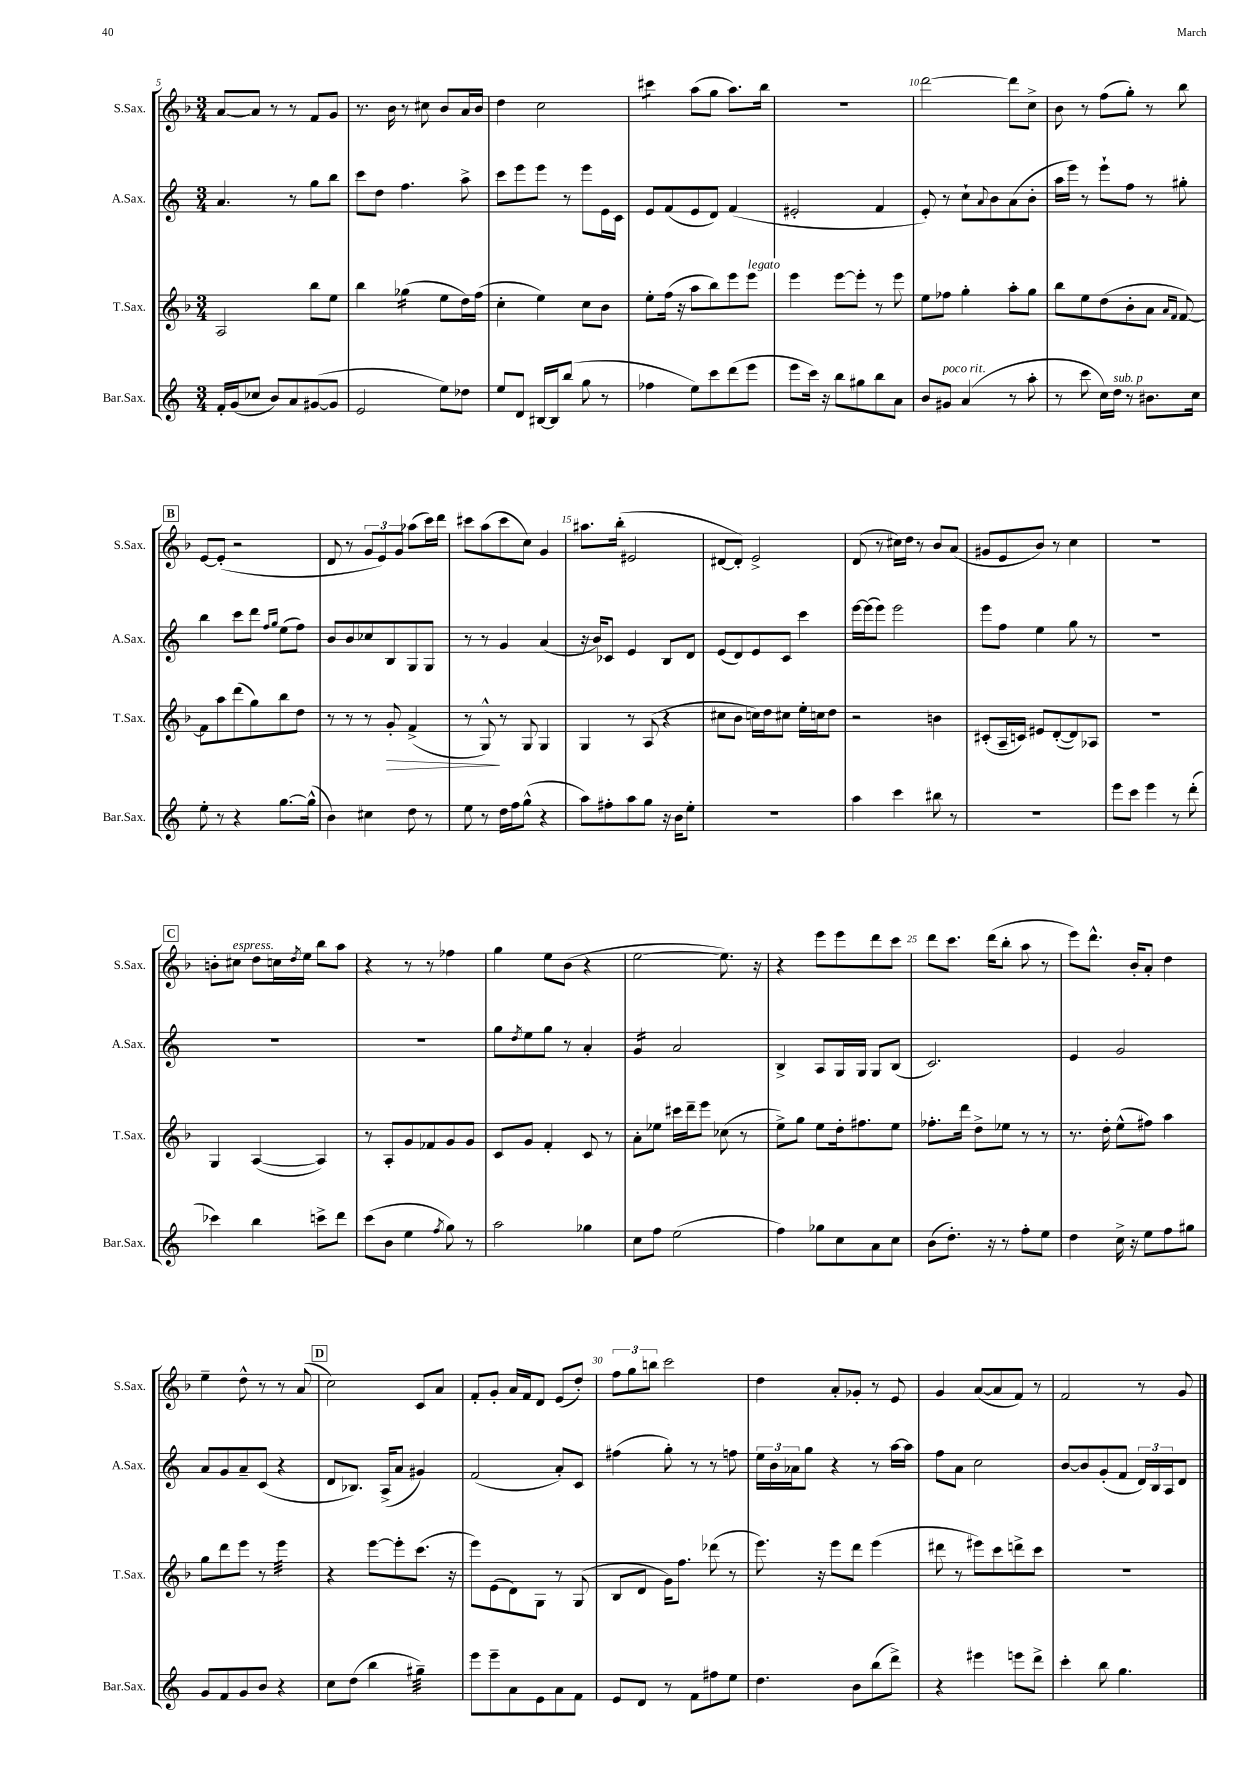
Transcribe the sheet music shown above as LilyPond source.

<<
\new StaffGroup <<
\new Staff = "s0" \with { instrumentName = "S.Sax." shortInstrumentName = "S.Sax." } {
    \clef treble \key f \major \numericTimeSignature \time 3/4
    a'8~ a'8 r8 r8 f'8 g'8 |
    r8. bes'16 r8 cis''8 bes'8 a'16 bes'16 |
    d''4 c''2 |
    cis'''4:8 a''8( g''8 a''8.) bes''16 |
    R2. |
    d'''2~ d'''8 c''8-> |
    bes'8 r8 f''8( g''8-.) r8 bes''8 |
    \mark \markup { \box "B" } e'8~ e'8-.( r2 |
    d'8 r8 \tuplet 3/2 { g'8 e'8) g'8 } aes''8( c'''16) d'''16 |
    cis'''8 a''8( cis'''8 c''8) g'4 |
    ais''8. bes''16-.( eis'2 |
    dis'8~ dis'8-.) e'2-> |
    d'8( r8 cis''16) d''16 r8 bes'8 a'8( |
    gis'8 e'8 bes'8) r8 c''4 |
    R2. |
    \mark \markup { \box "C" } b'8-. cis''8^\markup { \italic "espress." } d''8 c''16 \acciaccatura { d''8 } e''16 bes''8 a''8 |
    r4 r8 r8 fes''4 |
    g''4 e''8 bes'8( r4 |
    e''2~ e''8.) r16 |
    r4 e'''8 e'''8 d'''8 c'''8 |
    d'''8 c'''8. d'''16( bes''8-. a''8 r8 |
    e'''8) d'''8.-^ bes'16-. a'8-. d''4 |
    e''4-- d''8-^ r8 r8 a'8( |
    \mark \markup { \box "D" } c''2) c'8 a'8 |
    f'8-. g'8-. a'16 f'16 d'8 e'8( d''8-.) |
    \tuplet 3/2 { f''8 g''8 b''8 } c'''2 |
    d''4 a'8-. ges'8-. r8 e'8 |
    g'4 a'8~( a'8 f'8) r8 |
    f'2 r8 g'8 \bar "|." |
}
\new Staff = "s1" \with { instrumentName = "A.Sax." shortInstrumentName = "A.Sax." } {
    \clef treble \key c \major \numericTimeSignature \time 3/4
    a'4. r8 g''8 b''8 |
    c'''8 d''8 f''4. a''8-> |
    c'''8 e'''8 e'''8 r8 e'''8 e'16 c'16 |
    e'8 f'8( e'8 d'8) f'4( |
    eis'2-. f'4 |
    e'8-.) r8 c''8-! \appoggiatura { a'8 } b'8 a'8( b'8-. |
    a''16 e'''16) r8 e'''8-! f''8 r8 gis''8-. |
    \mark \markup { \box "B" } b''4 c'''8 d'''8 \grace { f''16 g''16 } e''8( f''8) |
    b'8 b'8 ces''8 b8 g8 g8 |
    r8 r8 g'4 a'4( |
    r16 b'16) ces'8 e'4 b8 d'8 |
    e'8( d'8) e'8 c'8 c'''4 |
    e'''16~ e'''16( e'''8) e'''2 |
    e'''8 f''8 e''4 g''8 r8 |
    R2. |
    \mark \markup { \box "C" } R2. |
    R2. |
    g''8 \acciaccatura { d''8 } e''8 g''8 r8 a'4-. |
    g'4:16 a'2 |
    b4-> a8 g16 g16 g8 b8( |
    c'2.) |
    e'4 g'2 |
    a'8 g'8 a'8-- c'8( r4 |
    \mark \markup { \box "D" } d'8 bes8.) a16->( a'8 gis'4) |
    f'2( a'8-.) c'8 |
    fis''4( g''8-.) r8 r8 f''8 |
    \tuplet 3/2 { e''16 b'16 aes'16 } g''8 r4 r8 a''16~ a''16 |
    f''8 a'8 c''2 |
    b'8~ b'8 g'8-.( f'8 \tuplet 3/2 { d'16) b16 a16 } d'8 \bar "|." |
}
\new Staff = "s2" \with { instrumentName = "T.Sax." shortInstrumentName = "T.Sax." } {
    \clef treble \key f \major \numericTimeSignature \time 3/4
    a2 bes''8 e''8 |
    bes''4 ges''4:16( e''8 d''16) f''16( |
    c''4-. e''4) c''8 bes'8 |
    e''8-. f''16( r16 a''8 bes''8) e'''8 e'''8^\markup { \italic "legato" } |
    e'''4 e'''8~ e'''8-. r8 e'''8 |
    e''8 fes''8 g''4-. a''8-. g''8 |
    bes''8 e''8 d''8( bes'8-. a'8 \grace { a'16 f'16 } f'8~) |
    \mark \markup { \box "B" } f'8 a''8 d'''8( g''8) bes''8 d''8 |
    r8 r8 r8 g'8-.\> f'4->( |
    r8 g8-^\!) r8 g8 g4 |
    g4 r8 a8( r4 |
    cis''8 bes'8 c''16) d''16 cis''8 e''16-. c''16 d''8 |
    r2 b'4 |
    cis'8-.( a16-- c'16) eis'8 d'8~-.( d'8) aes8 |
    R2. |
    \mark \markup { \box "C" } g4 a4~( a4) |
    r8 a8-. g'8 fes'8 g'8 g'8 |
    c'8 g'8 f'4-. c'8 r8 |
    a'8-. ees''8 cis'''16 d'''16-- e'''8 ces''8( r8 |
    e''8->) g''8 e''8 d''16-. fis''8. e''8 |
    fes''8.-. d'''16 d''8-> ees''8 r8 r8 |
    r8. d''16-. e''8-^( fis''8) a''4 |
    g''8 d'''8 e'''8 r8 e'''4:32 |
    \mark \markup { \box "D" } r4 e'''8~ e'''8-. c'''8.( r16 |
    e'''8) e'8( d'8) g8 r8 g8( |
    bes8 d'8 g'16) f''8. des'''8( r8 |
    e'''8.) r16 e'''8 d'''8 e'''4( |
    dis'''8 r8 eis'''8) c'''8 d'''8-> c'''8 |
    R2. \bar "|." |
}
\new Staff = "s3" \with { instrumentName = "Bar.Sax." shortInstrumentName = "Bar.Sax." } {
    \clef treble \key c \major \numericTimeSignature \time 3/4
    f'16-. g'16( ces''8 b'8) a'8 gis'8~( gis'8 |
    e'2 e''8) des''8 |
    e''8 d'8 bis16~ bis16 b''8( g''8 r8 |
    fes''4 e''8) c'''8 d'''8( e'''8 |
    e'''8 c'''16) r16 b''8 gis''8 b''8 a'8 |
    b'8 gis'8^\markup { \italic "poco rit." } a'4( r8 a''8-. |
    r8 c'''8 c''16) d''16^\markup { \italic "sub. p" } r8 bis'8. c''16 |
    \mark \markup { \box "B" } e''8-. r8 r4 g''8.~ g''16-^( |
    b'4) cis''4 d''8 r8 |
    e''8 r8 d''16 f''16 g''8-^( r4 |
    a''8) fis''8-. a''8 g''8 r16 b'16 e''8-. |
    R2. |
    a''4 c'''4 bis''8 r8 |
    R2. |
    e'''8 c'''8 e'''4 r8 d'''8-.( |
    \mark \markup { \box "C" } ces'''4) b''4 c'''8-> d'''8 |
    c'''8( b'8 e''4 \acciaccatura { f''8 } g''8) r8 |
    a''2 ges''4 |
    c''8 f''8 e''2( |
    f''4) ges''8 c''8 a'8 c''8 |
    b'8( d''8.-.) r16 r8 f''8-. e''8 |
    d''4 c''16-> r16 e''8 f''8 gis''8 |
    g'8 f'8 g'8 b'8 r4 |
    \mark \markup { \box "D" } c''8 d''8( b''4 gis''4:32--) |
    e'''8 e'''8-- a'8 e'8 a'8 f'8 |
    e'8 d'8 r8 f'8 fis''8 e''8 |
    d''4. b'8 b''8( d'''8->) |
    r4 eis'''4 e'''8 d'''8-> |
    c'''4-. b''8 g''4. \bar "|." |
}
>>
>>
\layout { \context { \Score currentBarNumber = #5 \override BarNumber.break-visibility = ##(#f #t #t) barNumberVisibility = #(every-nth-bar-number-visible 5) } }
